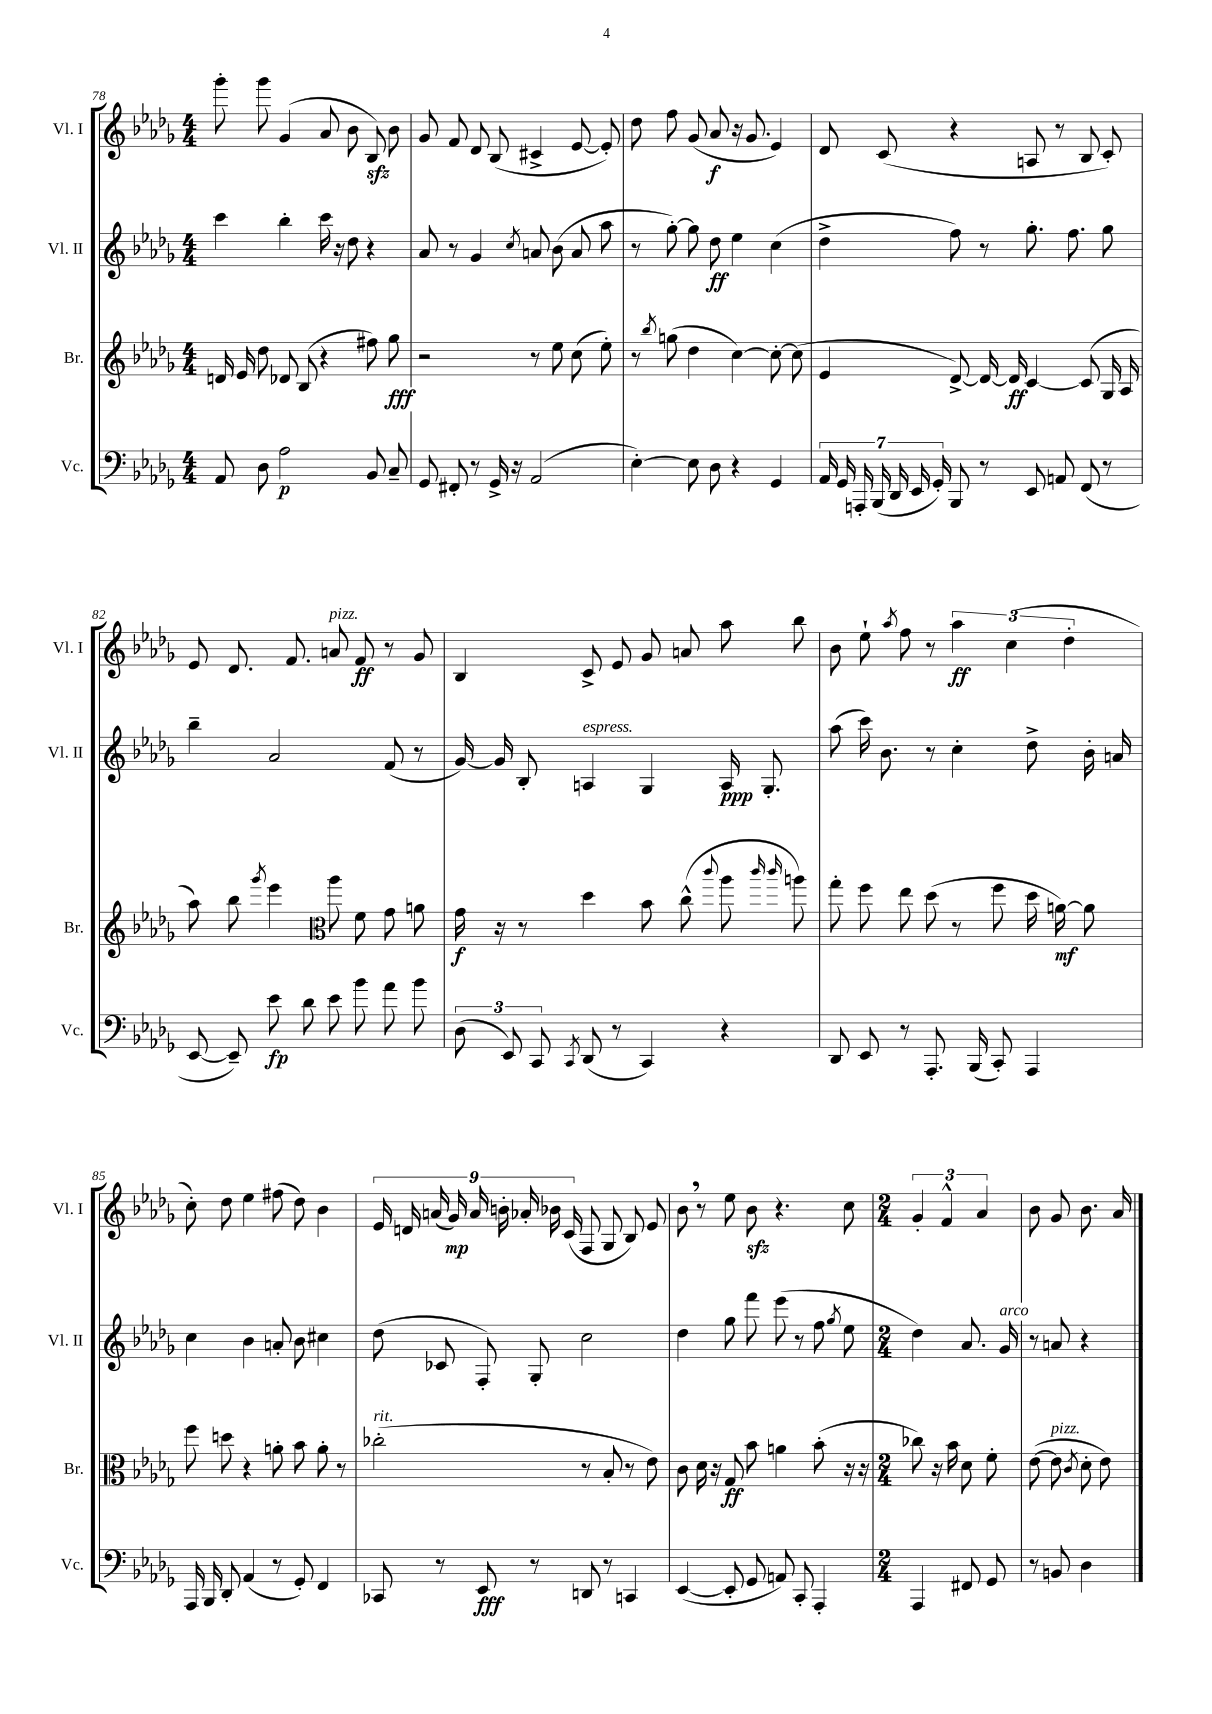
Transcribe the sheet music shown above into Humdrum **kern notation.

**kern	**dynam	**kern	**dynam	**kern	**dynam	**kern	**dynam
*part4	*part4	*part3	*part3	*part2	*part2	*part1	*part1
*staff4	*staff4	*staff3	*staff3	*staff2	*staff2	*staff1	*staff1
*I"Vc.	*	*I"Br.	*	*I"Vl. II	*	*I"Vl. I	*
*I'Vc.	*	*I'Br.	*	*I'Vl. II	*	*I'Vl. I	*
*clefF4	*	*clefG2	*	*clefG2	*	*clefG2	*
*k[b-e-a-d-g-]	*	*k[b-e-a-d-g-]	*	*k[b-e-a-d-g-]	*	*k[b-e-a-d-g-]	*
*M4/4	*	*M4/4	*	*M4/4	*	*M4/4	*
=78	=78	=78	=78	=78	=78	=78	=78
8AA-/	.	16dn/	.	4ccc\	.	8ggg-'\	.
.	.	16e-/	.	.	.	.	.
8D-\	.	8dd-\	.	.	.	8ggg-\	.
2A-\	p	8d-X/	.	4bb-'\	.	(4g-/	.
.	.	(8B-/	.	.	.	.	.
.	.	4r	.	16ccc\	.	8a-/	.
.	.	.	.	16r	.	.	.
.	.	.	.	8dd-\	.	8b-\	.
8BB-/	.	8ff#X\)	.	4r	.	8B-zz/)	.
8C~/	.	8gg-\	fff	.	.	8b-\	.
=79	=79	=79	=79	=79	=79	=79	=79
8GG-/	.	2r	.	8a-/	.	8g-/	.
8FF#X'/	.	.	.	8r	.	8f/	.
8r	.	.	.	4g-/	.	8d-/	.
16GG-^/	.	.	.	.	.	(8B-/	.
16r	.	.	.	.	.	.	.
.	.	.	.	8qcc/	.	.	.
(2AA-/	.	8r	.	8an/	.	4c#X^/	.
.	.	8ee-\	.	(8b-\	.	.	.
.	.	(8cc\	.	8a/	.	[8e-/	.
.	.	8ee-'\)	.	8aa-\	.	8e-'/])	.
=80	=80	=80	=80	=80	=80	=80	=80
[4E-'\)	.	8r	.	8r	.	8dd-\	.
.	.	8qbb-/	.	.	.	.	.
.	.	(8ggn\	.	[8gg-'\)	.	8ff\	.
8E-\]	.	4dd-\	.	8gg-\]	.	(8g-/	.
8D-\	.	.	.	8dd-\	ff	8a-/	f
4r	.	[4cc\)	.	4ee-\	.	16r	.
.	.	.	.	.	.	8.g-/	.
4GG-/	.	8cc'\_	.	(4cc\	.	4e-/)	.
.	.	(8cc\]	.	.	.	.	.
=81	=81	=81	=81	=81	=81	=81	=81
28AA-/	.	4e-/	.	4dd-^\	.	8d-/	.
28GG-/	.	.	.	.	.	.	.
28AAAn'/	.	.	.	.	.	.	.
(28BBB-/	.	.	.	.	.	.	.
.	.	.	.	.	.	(8c/	.
28DD-/	.	.	.	.	.	.	.
28EE-/	.	.	.	.	.	.	.
28GG-'/)	.	.	.	.	.	.	.
8BBB-/	.	[8d-^/)	.	8ff\)	.	4r	.
8r	.	16d-/_	.	8r	.	.	.
.	.	16d-/]	ff	.	.	.	.
8EE-/	.	[4c/	.	8.gg-'\	.	8An/	.
8AAn/	.	.	.	.	.	8r	.
.	.	.	.	8.ff\	.	.	.
(8FF/	.	(8c/]	.	.	.	8B-/	.
8r	.	16G-/	.	8gg-\	.	8c'/)	.
.	.	16A-/	.	.	.	.	.
!!LO:LB:g=z
=82	=82	=82	=82	=82	=82	=82	=82
[8EE-/	.	8aa-\)	.	4bb-~\	.	8e-/	.
8EE-~/])	.	8bb-\	.	.	.	8.d-/	.
.	.	8qggg-/	.	.	.	.	.
8e-\	fp	4eee-\	.	2a-/	.	.	.
.	.	.	.	.	.	8.f/	.
8d-\	.	.	.	.	.	.	.
*	*	*clefC3	*	*	*	*	*
!	!	!	!	!	!	!LO:TX:a:i:t=pizz.	!
8e-\	.	8aa-\	.	.	.	8an/	.
8b-\	.	8f\	.	.	.	8f/	ff
8a-\	.	8g-\	.	(8f/	.	8r	.
8b-\	.	8an\	.	8r	.	8g-/	.
=83	=83	=83	=83	=83	=83	=83	=83
(12D-\	.	16g-\	f	[16g-/)	.	4B-/	.
.	.	16r	.	16g-/]	.	.	.
12EE-/)	.	.	.	.	.	.	.
.	.	8r	.	8B-'/	.	.	.
12CC/	.	.	.	.	.	.	.
8qCC/	.	.	.	.	.	.	.
!	!	!	!	!LO:TX:a:i:t=espress.	!	!	!
(8DD-/	.	4dd-\	.	4An/	.	8c^/	.
8r	.	.	.	.	.	8e-/	.
4CC/)	.	8b-\	.	4G-/	.	8g-/	.
.	.	(8cc^^\	.	.	.	8an/	.
.	.	8qqccc/	.	.	.	.	.
4r	.	8aa-\	.	16A/	ppp	8aa-\	.
.	.	.	.	8.G-'/	.	.	.
.	.	16qqccc/	.	.	.	.	.
.	.	16qqccc/	.	.	.	.	.
.	.	8aan\)	.	.	.	8bb-\	.
=84	=84	=84	=84	=84	=84	=84	=84
8DD-/	.	8gg-'\	.	(8aa-\	.	8b-\	.
8EE-/	.	8ff\	.	16ccc\)	.	8ee-`\	.
.	.	.	.	8.b-\	.	.	.
.	.	.	.	.	.	8qaa-/	.
8r	.	8ee-\	.	.	.	8ff\	.
8.AAA-'/	.	(8dd-\	.	8r	.	8r	.
.	.	8r	.	4cc'\	.	6aa-\	ff
(16BBB-/	.	.	.	.	.	.	.
8CC'/)	.	8ff\	.	.	.	.	.
.	.	.	.	.	.	(6cc\	.
4AAA-/	.	16dd-\	.	8dd-^\	.	.	.
.	.	[16an\)	mf	.	.	.	.
.	.	.	.	.	.	6dd-'\	.
.	.	8a\]	.	16b-'\	.	.	.
.	.	.	.	16an/	.	.	.
!!LO:LB:g=z
=85	=85	=85	=85	=85	=85	=85	=85
16AAA-/	.	8ff\	.	4cc\	.	8cc'\)	.
16BBB-/	.	.	.	.	.	.	.
8DD-'/	.	8ddn\	.	.	.	8dd-\	.
(4AA-/	.	4r	.	4b-\	.	4ee-\	.
8r	.	8an'\	.	8an'/	.	(8ff#X\	.
8GG-'/)	.	8b-\	.	8b-\	.	8dd-\)	.
4FF/	.	8a'\	.	4cc#X\	.	4b-\	.
.	.	8r	.	.	.	.	.
=86	=86	=86	=86	=86	=86	=86	=86
!	!	!LO:TX:a:i:t=rit.	!	!	!	!	!
8CC-X/	.	(2cc-X'\	.	(8dd-\	.	18e-/	.
.	.	.	.	.	.	18dn/	.
.	.	.	.	.	.	(18an/	.
8r	.	.	.	8c-X/	.	.	.
.	.	.	.	.	.	18g-/)	mp
.	.	.	.	.	.	18a/	.
8EE-/	fff	.	.	8F'/)	.	.	.
.	.	.	.	.	.	18bn'\	.
.	.	.	.	.	.	18a-X'/	.
8r	.	.	.	8G-'/	.	.	.
.	.	.	.	.	.	18b-X\	.
.	.	.	.	.	.	(18c/	.
8DDn/	.	8r	.	2cc\	.	8F/	.
8r	.	8B-'/	.	.	.	8G-/	.
4CCn/	.	8r	.	.	.	8B-/)	.
.	.	8e-\)	.	.	.	8e-/	.
=87	=87	=87	=87	=87	=87	=87	=87
([4EE-/	.	8c\	.	4dd-\	.	8b-,\	.
.	.	16d-\	.	.	.	8r	.
.	.	16r	.	.	.	.	.
8EE-'/]	.	8G-/	ff	8gg-\	.	8ee-\	.
8GG-/	.	8b-\	.	8fff\	.	8b-zz\	.
8AAn/)	.	4an\	.	(8eee-\	.	4.r	.
8CC'/	.	.	.	8r	.	.	.
4AAA-'/	.	(8b-'\	.	8ff\	.	.	.
.	.	.	.	8qgg-/	.	.	.
.	.	16r	.	8ee-\	.	8cc\	.
.	.	16r	.	.	.	.	.
=88	=88	=88	=88	=88	=88	=88	=88
*M2/4	*	*M2/4	*	*M2/4	*	*M2/4	*
4AAA-/	.	8cc-X\)	.	4dd-\)	.	6g-'/	.
.	.	16r	.	.	.	.	.
.	.	.	.	.	.	6f^^/	.
.	.	16b-\	.	.	.	.	.
8FF#X/	.	8d-\	.	8.a-/	.	.	.
.	.	.	.	.	.	6a-/	.
8GG-/	.	8f'\	.	.	.	.	.
!	!	!	!	!LO:TX:a:i:t=arco	!	!	!
.	.	.	.	16g-/	.	.	.
=89	=89	=89	=89	=89	=89	=89	=89
8r	.	([8e-\	.	8r	.	8b-\	.
!	!	!LO:TX:a:i:t=pizz.	!	!	!	!	!
8BBn/	.	8e-\]	.	8an/	.	8g-/	.
.	.	8qc/	.	.	.	.	.
4D-\	.	8d-'\	.	4r	.	8.b-\	.
.	.	8e-\)	.	.	.	.	.
.	.	.	.	.	.	16a-/	.
==	==	==	==	==	==	==	==
*-	*-	*-	*-	*-	*-	*-	*-
